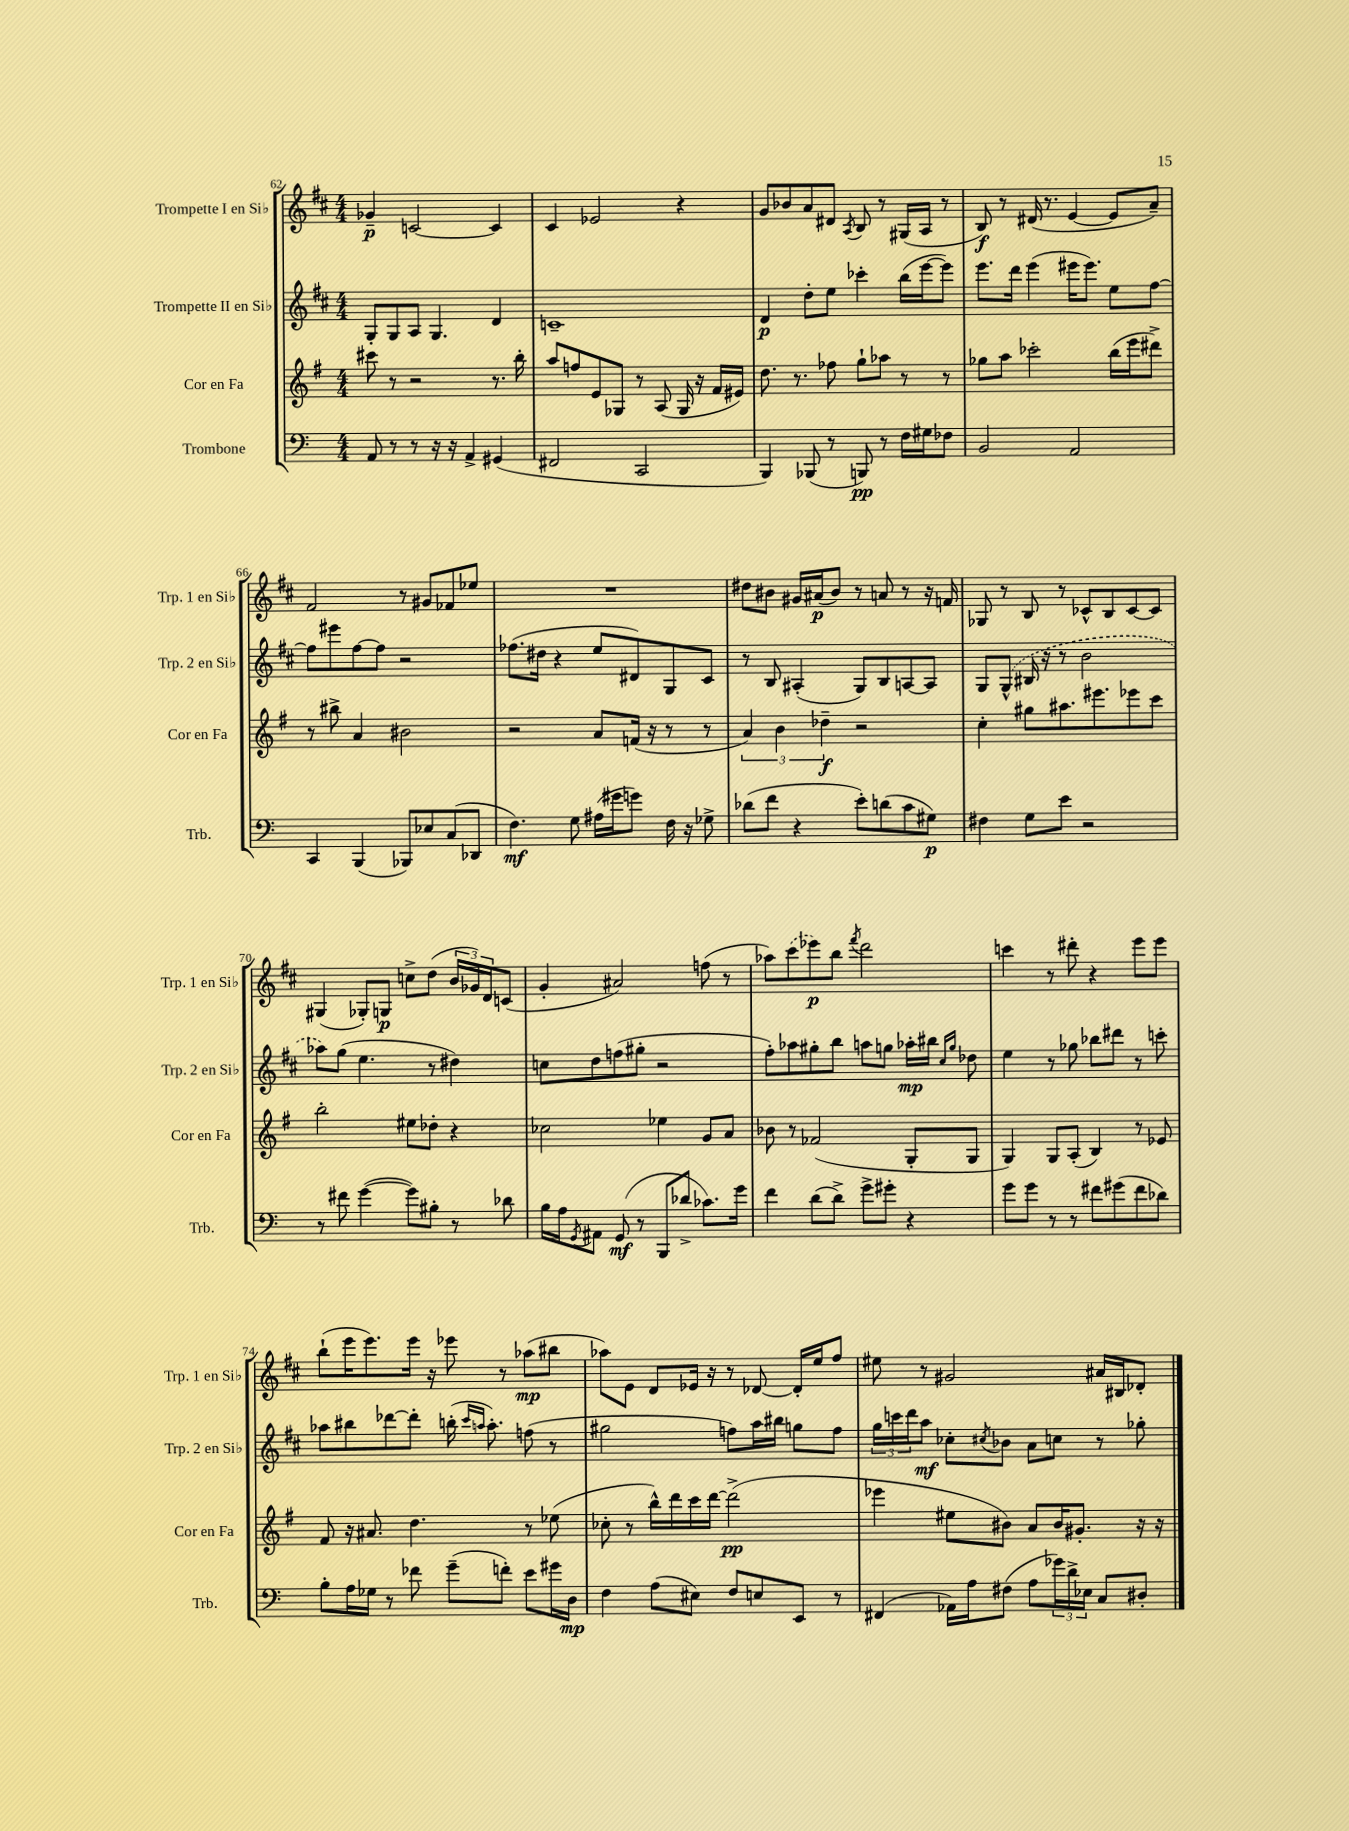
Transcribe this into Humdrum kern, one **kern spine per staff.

**kern	**kern	**kern	**kern
*staff4	*staff3	*staff2	*staff1
*clefF4	*clefG2	*clefG2	*clefG2
*k[]	*k[f#]	*k[f#c#]	*k[f#c#]
*M4/4	*M4/4	*M4/4	*M4/4
8AA	8ccc#	8G'	4g-~
8r	8r	8G	.
8r	2r	8A	[2c
16r	.	4.G	.
16r	.	.	.
4AA^	.	.	.
(4GG#	8.r	4d	4c]
.	16bb'	.	.
=	=	=	=
2FF#	8aa	1c~	4c#
.	8ff	.	.
.	8e	.	2e-
.	8G-	.	.
2CC	8r	.	.
.	(8A	.	.
.	16G-	.	4r
.	16r	.	.
.	16f#	.	.
.	16e#)	.	.
=	=	=	=
4BBB)	8.dd	4d	8g
.	.	.	8b-
.	8.r	.	.
(8BBB-	.	8dd'	8a
8r	8ff-	8ee	8d#
.	.	.	8qA
8BBB)	8gg`	4ccc-'	8B
8r	8aa-	.	8r
16F	8r	(16bb	(16G#
16G#	.	[16eee	16A
8F-	8r	8eee])	8r
=	=	=	=
2BB	8gg-	8.eee	8B)
.	8aa	.	8r
.	.	16ddd	.
.	2ccc-'	(4eee	(16d#
.	.	.	8.r
2AA	.	16eee#	[4e
.	.	8.eee#)	.
.	(16bb	8ee	8e]
.	16eee	.	.
.	8ddd#^)	[8ff#	8a~)
=	=	=	=
4CC	8r	8ff#]	2f#
.	8bb#^	8eee#	.
(4BBB	4a	[8ff#	.
.	.	8ff#]	.
8BBB-)	2b#	2r	8r
8E-	.	.	8g#
(8C	.	.	8f-
8DD-	.	.	8ee-
=	=	=	=
4.F)	2r	(8.ff-	1r
.	.	16dd#	.
.	.	4r	.
8G	.	.	.
(16A#	8a	8ee	.
16g#	.	.	.
8g)	(16f	8d#)	.
.	16r	.	.
16F	8r	8G	.
16r	.	.	.
8G-^	8r	8c#	.
=	=	=	=
(8d-	6a)	8r	8dd#
8f	.	8B	8b#
.	6b	.	.
4r	.	(4A#'	16g#
.	.	.	(16a#
.	6dd-~	.	.
.	.	.	8b#)
8e')	2r	8G)	8r
(8d	.	8B	8a
8c	.	[8A	8r
8G#)	.	8A]	16r
.	.	.	16f
=	=	=	=
4F#	4cc'	8G	8G-
.	.	(8G^^	8r
8G	8gg#	16B#	8B
.	.	16r	.
8e	8.aa#	8r	8r
2r	.	2b	8c-^^
.	8.eee#	.	.
.	.	.	8B
.	8eee-	.	[8c-
.	8ccc	.	8c-]
=	=	=	=
8r	2bb'	8aa-)	(4G#
8f#	.	(8gg	.
([4g	.	4.ee	8G-')
.	.	.	8G
8g])	8ee#	.	8cc^
8B#'	8dd-'	8r	(8dd
8r	4r	4dd#)	24b
.	.	.	24g-)
.	.	.	24d
8d-	.	.	(8c
=	=	=	=
16B	2cc-	8cc	4g'
16A	.	.	.
8qGG	.	.	.
8AA#	.	8dd	.
(8GG	.	(8ff	2a#)
8r	.	8gg#'	.
8BBB	4ee-	2r	.
8d-^	.	.	.
8.c-)	8g	.	(8ff
.	8a	.	8r
16g	.	.	.
=	=	=	=
4f	8b-	8ff#')	8aa-)
.	8r	8aa-	(8ccc#
(8d	(2f-	8gg#'	8eee-)
8d^)	.	8bb	8bb
.	.	.	8qfff#
8g^	.	8aa	2ddd
8g#'	.	8gg	.
4r	8G'	16aa-'	.
.	.	16bb#	.
.	.	16qqcc#	.
.	.	16qqgg	.
.	8G	8dd-	.
=	=	=	=
8g	4G)	4ee	4ccc
8g	.	.	.
8r	8G	8r	8r
8r	(8A'	8gg-	8ddd#'
8f#	4B)	8bb-	4r
(8g#	.	8ddd#	.
8f#	8r	8r	8eee
8d-)	8e-	8ccc'	8eee
=	=	=	=
8B'	8f#	8aa-	(8bb`
16A	16r	8bb#	16eee
16G-	8.a#	.	8.eee)
8r	.	[8ddd-	.
8f-	4.dd	8ddd-']	16eee
.	.	.	16r
(8g~	.	(16bb'	8eee-
.	.	16qqccc#	.
.	.	16qqaa	.
.	.	8.aa')	.
8f')	.	.	8r
8e	8r	(8ff	(8aa-
16g#	(8ee-	8r	8bb#
16D	.	.	.
=	=	=	=
4F	8cc-'	2gg#	8aa-)
.	8r	.	8e
(8A	16bb^^)	.	8d
.	16ddd	.	.
8E#)	16ccc	.	16e-
.	[16ddd	.	16r
8F	(2ddd^]	8ff)	8r
8E	.	16aa	[8d-
.	.	16bb#	.
8EE	.	8gg	16d-']
.	.	.	16ee
8r	.	8ff	8ff#
=	=	=	=
(4FF#	4eee-	24gg	8ee#
.	.	24ccc	.
.	.	24ddd	.
.	.	8aa	8r
16AA-)	8ee#	8cc-'	2g#
16A	.	.	.
.	.	8qcc#	.
(8F#	8b#)	8b-	.
8A	8a	8a	.
24g-)	16b#	8cc	.
24d^	.	.	.
.	8.g#'	.	.
24E-	.	.	.
8C	.	8r	16a#
.	.	.	16B#
8D#'	16r	8gg-'	8d-'
.	16r	.	.
==	==	==	==
*-	*-	*-	*-
